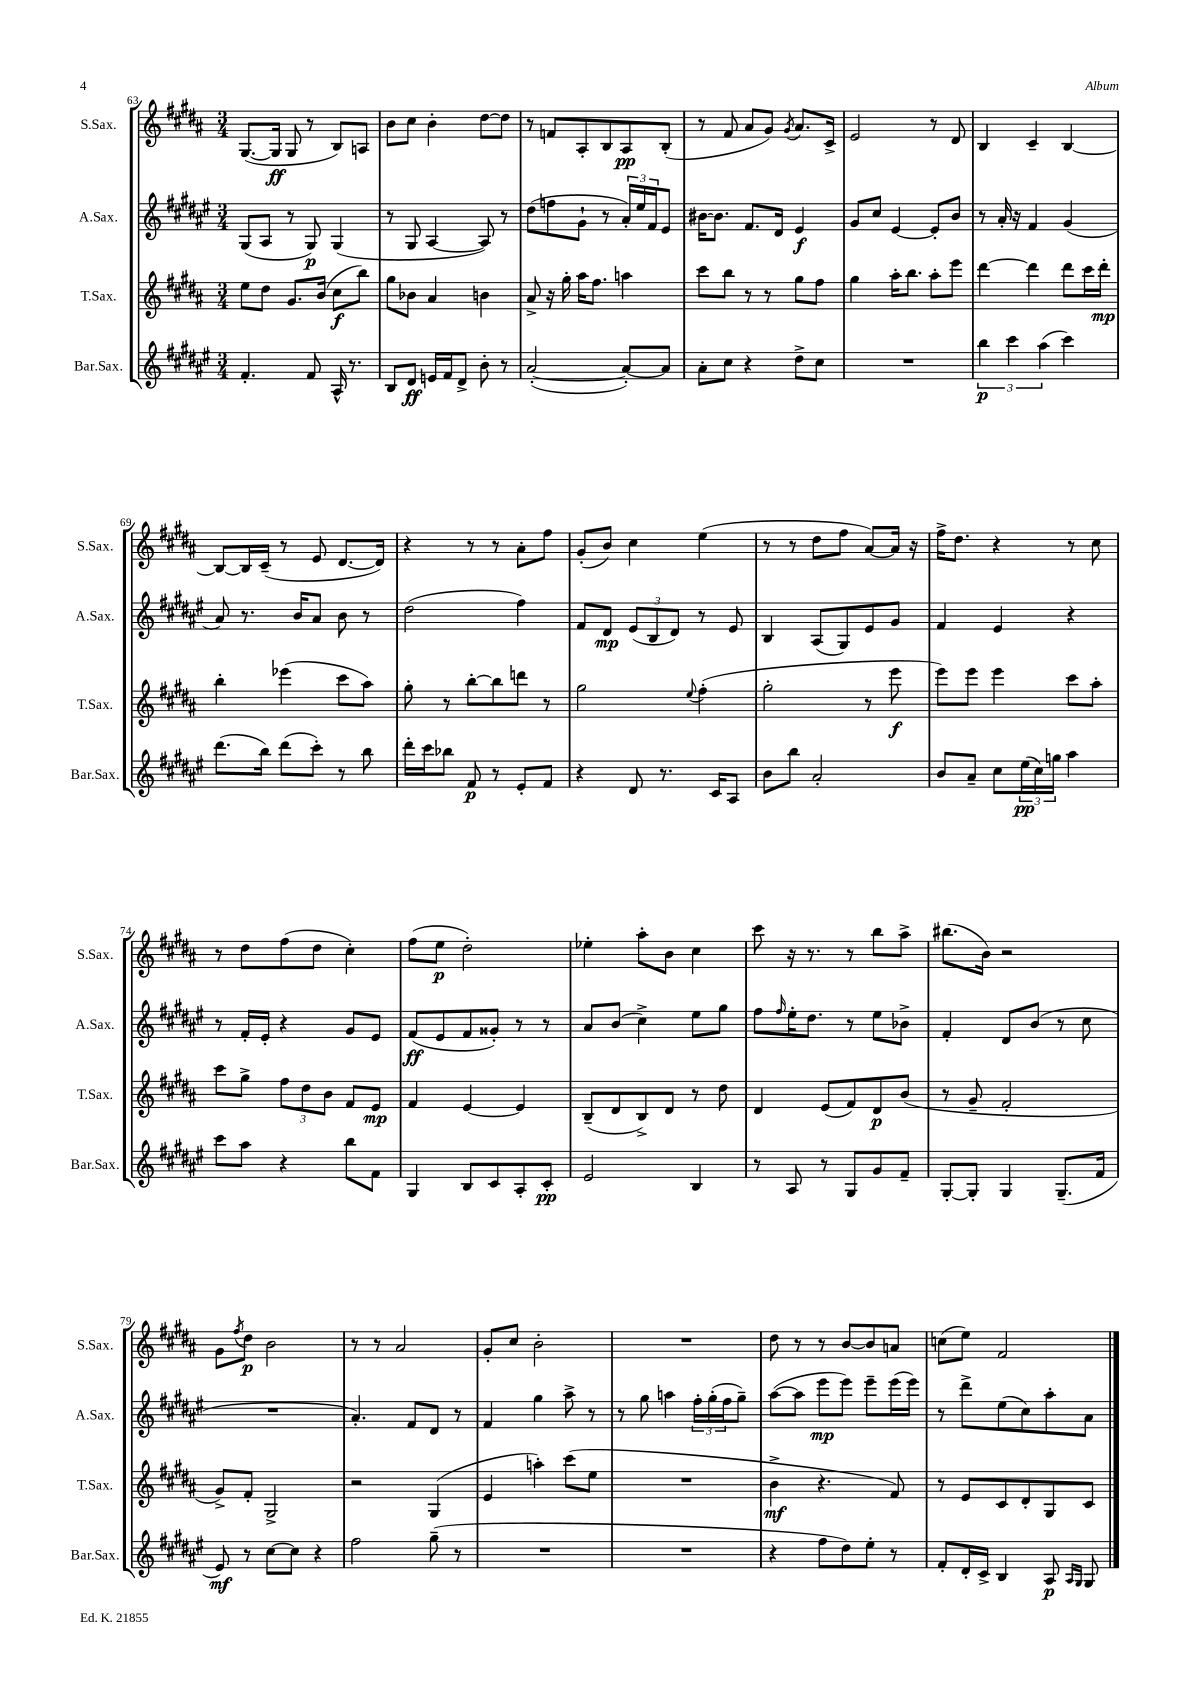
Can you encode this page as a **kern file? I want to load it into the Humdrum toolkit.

**kern	**kern	**kern	**kern
*staff4	*staff3	*staff2	*staff1
*clefG2	*clefG2	*clefG2	*clefG2
*k[f#c#g#d#a#e#]	*k[f#c#g#d#a#]	*k[f#c#g#d#a#e#]	*k[f#c#g#d#a#]
*M3/4	*M3/4	*M3/4	*M3/4
4.f#'	8ee	(8G#	([8.G#
.	8dd#	8A#	.
.	.	.	16G#]
.	8.g#	8r	8G#
8f#	.	8G#)	8r
.	(16b	.	.
16A#^^	8cc#	(4G#	8B)
8.r	.	.	.
.	8bb)	.	8A
=	=	=	=
8B	8gg#	8r	8b
8d#	8b-	8G#	8cc#
16e	4a#	[4A#	4b'
16f#	.	.	.
8d#^	.	.	.
8b'	4b	8A#])	[8dd#
8r	.	8r	8dd#]
=	=	=	=
([2a#'	8a#^	(8dd#	8r
.	16r	8ff	8f
.	16gg#'	.	.
.	16aa#	8g#`	8A#'
.	8.ff#	.	.
.	.	8r	8B
8a#'_)	4aa	24a#')	8A#
.	.	24ee#	.
.	.	24f#	.
8a#]	.	8e#	(8B'
=	=	=	=
8a#'	8ccc#	[16b#	8r
.	.	8.b#]	.
8cc#	8bb	.	8f#
4r	8r	8.f#	8a#
.	8r	.	8g#)
.	.	16d#	.
.	.	.	8qg#
8dd#^	8gg#	4e#	8.a#
8cc#	8ff#	.	.
.	.	.	16c#^
=	=	=	=
2.r	4gg#	8g#	2e
.	.	8cc#	.
.	16aa#'	[4e#	.
.	8.bb	.	.
.	8aa#'	8e#']	8r
.	8eee	8b	8d#
=	=	=	=
6bb	[4ddd#	8r	4B
.	.	16a#'	.
6ccc#	.	.	.
.	.	16r	.
.	4ddd#]	4f#	4c#~
(6aa#	.	.	.
4ccc#)	8ddd#	(4g#	[4B
.	16ccc#	.	.
.	16ddd#'	.	.
=	=	=	=
(8.ddd#	4bb'	8a#)	8B_
.	.	8.r	16B]
16bb)	.	.	(16c#~
(8ddd#	(4eee-	.	8r
.	.	16b	.
8ccc#')	.	8a#	8e
8r	8ccc#	8b	[8.d#
8bb	8aa#)	8r	.
.	.	.	16d#])
=	=	=	=
16ddd#'	8gg#'	(2dd#	4r
16ccc#	.	.	.
8bb-	8r	.	.
8f#	[8bb'	.	8r
8r	8bb]	.	8r
8e#'	8ddd	4ff#)	8a#'
8f#	8r	.	8ff#
=	=	=	=
4r	2gg#	8f#	(8g#'
.	.	8d#	8b)
8d#	.	(12e#	4cc#
.	.	12B	.
8.r	.	.	.
.	.	12d#)	.
.	8qqee	.	.
.	(4ff#'	8r	(4ee
16c#	.	.	.
8A#	.	8e#	.
=	=	=	=
8b	2gg#'	4B	8r
8bb	.	.	8r
2a#'	.	(8A#	8dd#
.	.	8G#)	8ff#
.	8r	8e#	[8a#)
.	8eee	8g#	16a#]
.	.	.	16r
=	=	=	=
8b	8eee)	4f#	16ff#^
.	.	.	8.dd#
8a#~	8eee	.	.
8cc#	4eee	4e#	4r
(24ee#	.	.	.
24cc#)	.	.	.
24gg	.	.	.
4aa#	8ccc#	4r	8r
.	8aa#'	.	8cc#
=	=	=	=
8ccc#	8ccc#	8r	8r
8aa#	8gg#^	16f#'	8dd#
.	.	16e#'	.
4r	12ff#	4r	(8ff#
.	12dd#	.	.
.	.	.	8dd#
.	12b	.	.
8bb	8f#	8g#	4cc#')
8f#	8e	8e#	.
=	=	=	=
4G#	4f#	(8f#	(8ff#
.	.	8e#	8ee
8B	[4e	8f#	2dd#')
8c#	.	8g##')	.
8A#'	4e]	8r	.
8c#'	.	8r	.
=	=	=	=
2e#	(8B~	8a#	4ee-'
.	8d#	(8b	.
.	8B^)	4cc#^)	8aa#'
.	8d#	.	8b
4B	8r	8ee#	4cc#
.	8dd#	8gg#	.
=	=	=	=
8r	4d#	8ff#	8ccc#
.	.	16qqff#	.
8A#	.	16ee#'	16r
.	.	8.dd#	8.r
8r	(8e	.	.
8G#	8f#)	8r	8r
8g#	8d#	8ee#	8bb
8f#~	(8b	8b-^	8aa#^
=	=	=	=
[8G#'	8r	4f#'	(8.bb#
8G#']	8g#~	.	.
.	.	.	16b)
4G#	2f#'	8d#	2r
.	.	(8b	.
(8.G#~	.	8r	.
.	.	8cc#	.
16f#	.	.	.
=	=	=	=
8e#)	8g#^)	2.r	8g#
.	.	.	8qff#
8r	8f#'	.	8dd#
[8cc#	2G#^	.	2b
8cc#]	.	.	.
4r	.	.	.
=	=	=	=
2ff#	2r	4.a#')	8r
.	.	.	8r
.	.	.	2a#
.	.	8f#	.
(8gg#~	(4G#	8d#	.
8r	.	8r	.
=	=	=	=
2.r	4e	4f#	8g#'
.	.	.	8cc#
.	4aa')	4gg#	2b'
.	(8ccc#	8aa#^	.
.	8ee	8r	.
=	=	=	=
2.r	2.r	8r	2.r
.	.	8gg#	.
.	.	4aa	.
.	.	24ff#'	.
.	.	(24gg#'	.
.	.	24ff#	.
.	.	8gg#~)	.
=	=	=	=
4r	4b^	([8aa#	8dd#
.	.	8aa#]	8r
8ff#	4.r	8eee#	8r
8dd#)	.	8eee#)	[8b
8ee#'	.	8eee#~	8b]
8r	8f#)	(16eee#	8a
.	.	16eee#)	.
=	=	=	=
8f#'	8r	8r	(8cc
16d#'	8e	8ddd#^	8ee)
16c#^	.	.	.
4B	8c#	(8ee#	2f#
.	8d#'	8cc#)	.
8A#	8G#	8aa#'	.
16qqA#	.	.	.
16qqG#	.	.	.
8G#	8c#	8a#	.
==	==	==	==
*-	*-	*-	*-
